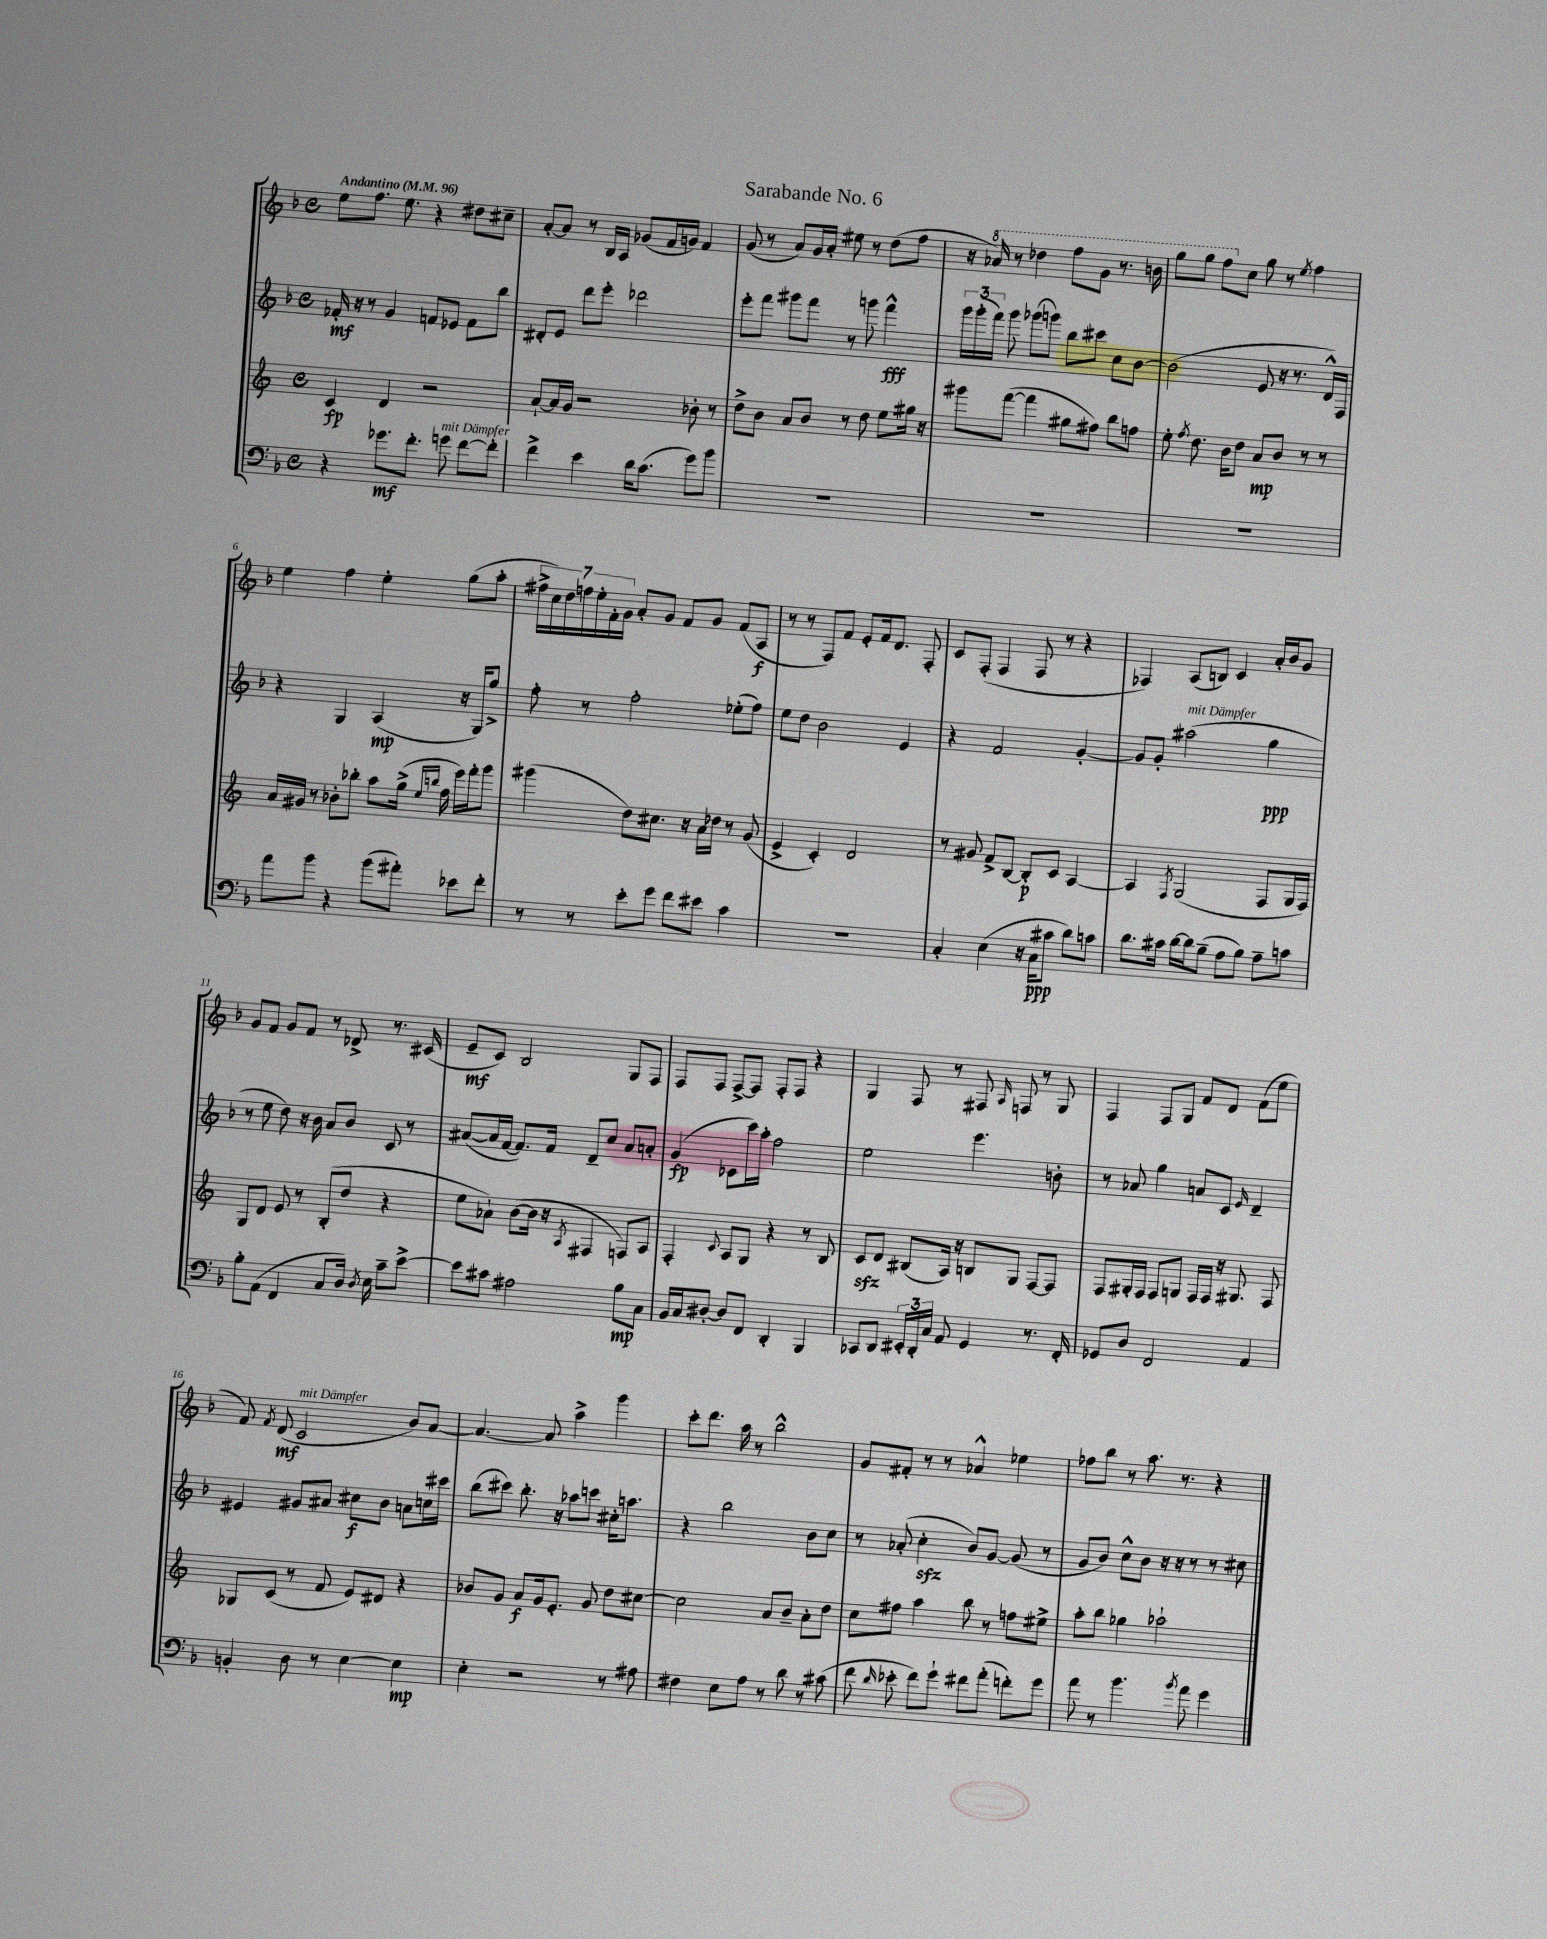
\header { title = "Sarabande No. 6" }
<<
\new StaffGroup <<
\new Staff = "s0" {
    \clef treble \key f \major \defaultTimeSignature \time 4/4 \tempo "Andantino" 4 = 96
    \autoBeamOff e''8[ f''8.] e''8. r4 dis''8[ cis''8]-- |
    a'8[~-. a'8] r8 bes16[ a16] ges'8[( f'16 g'16]) f'4 |
    g'8( r8 a'8[) g'16 a'16]-. eis''8 r8 d''8[( f''8] |
    r16 \ottava #1 aes''16) r8 des'''4 f'''8[ g''8] r8. b''16 |
    g'''8[ g'''8] f'''8[ \ottava #0 c''8] g''8 r8 \acciaccatura { e''8 } f''4 |
    e''4 f''4 e''4-. g''8[( a''8]-. |
    \tuplet 7/4 { fis''16[-> c''16) d''16 f''16 e''16-. f'16-. g'16] } a'8[-. g'8] f'8[ g'8] f'8[( a8]\f |
    r8 r8 f8[) f'8] e'8[-. f'16 d'8.] f8-. |
    c'8[ f8]-.( f4 f8 r8 r4 |
    fes4) a8[( b8]) c'4 a'16[-. bes'16 g'8] |
    g'8[ f'8] g'8[ f'8] r8 des'8-> r8. cis'16( |
    e'8[--\mf c'8]) bes2 g8[ f8] |
    f8[ f8] f8[~-> f8] f8[-. f8] r4 |
    g4 f8 r8 fis8 \grace { a16 } f8 r8 g8 |
    f4 f8[ g8] f'8[ d'8] f'8[( e''8] |
    f'8) \acciaccatura { f'8 } d'8\mf( c'2^\markup { \italic "mit Dämpfer" } bes'8[) a'8]~ |
    a'4.~ a'8 a''4-> g'''4 |
    c'''8[-. d'''8.] a''16 r8 bes''2-^ |
    g'8[ fis'8]-. r8 r8 aes'4-^ ees''4 |
    fes''8[ bes''8] r8 a''8. r8. r4 \bar "|." |
}
\new Staff = "s1" {
    \clef treble \key f \major \defaultTimeSignature \time 4/4
    \autoBeamOff fes'16-.\mf r16 r8 g'4 f'8[ ees'8] f'8[ bes''8] |
    dis'8[-. e'8] d'''8[ e'''8]-. des'''2 |
    e'''8[-. f'''8] gis'''8[ f'''8] r8 g'''8 f'''4-^\fff |
    \tuplet 3/2 { g'''16[ g'''16-.( f'''16]) } g'''8 ges'''8[( g'''8]) bes''8[ cis'''8] c''8[ bes'8]~ |
    bes'2( e'8 r16 r8. d'16[-^) f16] |
    r4 g4 a4\mp( r16 g16[) g''8]-> |
    f''8-. r8 f''2-. ees''8[-.( f''8]) |
    e''8[ d''8] bes'2 e'4 |
    r4 f'2 g'4~-. |
    g'8[ g'8]-. ais''2^\markup { \italic "mit Dämpfer" }( g''4\ppp |
    r8 e''8 d''8) r16 bes'16 a'8[ bes'8] c'8 r8 |
    ais'8[~( ais'16 f'16]~ f'8.[) f'16] d'8[-- c''8] ais'8[ a'8]-. |
    g'4\fp( ces'8[ c'''16) a''16]-. f''2 |
    e''2 e'''4. b'8-. |
    r8 aes'8 g''4 a'8[ c'8] \grace { e'16 } d'4-- |
    eis'4 gis'8[ ais'8] cis''8[\f bes'8] a'8[ c''16 cis'''16] |
    bes''8[( cis'''8]) bes''8.-. r16 aes''8[ c'''8] cis''16[-. a''8.] |
    r4 bes''2 bes'8[ c''8] |
    r8 aes'8-.( c''4-.\sfz bes'8[) g'8]~ g'8( r8 |
    g'8[ bes'8]) c''8[-^ bes'8] r16 r16 r8 r8 cis''8 \bar "|." |
}
\new Staff = "s2" {
    \clef treble \key c \major \defaultTimeSignature \time 4/4
    \autoBeamOff c'4\fp d'4 r2 |
    a'8[~-! a'16 g'16] r2 bes'8-. r8 |
    d''8[-> b'8] a'8[ b'8] r8 d''8 e''8[ gis''16] r16 |
    gis'''8[ f'''8]~( f'''4 gis''8[ fis''8]) b''8[ f''8] |
    e''8-. \acciaccatura { f''8 } d''8. b'16[ d''8] a'8[\mp b'8] r8 r8 |
    a'16[ gis'16] r8 bes'8[-. bes''8]-. a''8[ g''16]->( \grace { e''16[ b''16] } f''16 e'''16[) f'''16-. g'''8] |
    gis'''4( d''8[) cis''8.] r16 a'16[ des''16] r8 g'8( |
    e'4-> c'4-.) d'2 |
    r8 gis'8 f'8[-> b8]~ b8[-.\p c'8] a4~ |
    a4 \acciaccatura { f8 } g2( f8[ g16 f16]) |
    g8[ d'8] e'8 r8 b8[-.( d''8] r4 |
    e''8[ aes'8]-!) b'8[~( b'16] r16 \acciaccatura { a8 } fis4 f8[) a8] |
    f4-. \appoggiatura { c'8 } a8[ g8] r4 r8 b8 |
    c'8[\sfz d'8] bis8[( a16]) r16 b8[ g8] f8[~ f8] |
    f8[ gis16-. f16] f8[ g8] f16[ f16] r16 gis8. f8 |
    ges8[ c'8]( r8 f'8 e'8[) dis'8] r4 |
    bes'8[ g'8] a'8[\f g'16 e'8.]-. g'8 d''8[ cis''8]~ |
    cis''2 a'8[ b'8]-- a'8[-. d''8] |
    c''8[ fis''8] a''4 b''8 r8 f''8[ eis''8]-> |
    a''8[-. b''8] ges''4 aes''2-! \bar "|." |
}
\new Staff = "s3" {
    \clef bass \key f \major \defaultTimeSignature \time 4/4
    \autoBeamOff r4 ges'8.[\mf f'8.]-. g'8^\markup { \italic "mit Dämpfer" } f'8[~ f'8]-. |
    f'4-> e'4 d'16[ c'8.]( g'8[) bes'8] |
    R1 |
    R1 |
    R1 |
    a'8[ bes'8] r4 bes'8[( ais'8]-.) ees'8[ f'8]-. |
    r8 r8 e'8[-. g'8] f'8[ eis'8] c'4 |
    R1 |
    c4-. e4( r16 c16[\ppp cis'8] d'8[) c'8] |
    d'8.[ cis'16] d'16[~ d'16 bes8]--( a8[ bes8]) a8[-- c'8] |
    bes8[-. a,8]( f,4 c8[ d16]) \acciaccatura { d8 } e16 c'8[-- e'8]~-> |
    e'8[ cis'8] ais2 bes8[\mp c8] |
    bes,16[ c16 dis8]~-. dis8[ f,8] d,4-. bes,,4 |
    ces,8[ d,8] \tuplet 3/2 { eis,16[-. d,16-. c16] } a,8 g,4 r8. f,16-. |
    ges,8[ d8] f,2 a,4 |
    b,4-. d8 r8 e4~ e4\mp |
    e4-. r2 r8 ais8 |
    fis4 e8[ a8] r8 d'8 r8 cis'8( |
    f'8 \grace { d'16 } ees'8-. f'8[) g'8]-! fis'8[ a'8]-.( f'8[-.) g'8] |
    a'8 r8 bes'4. \acciaccatura { bes'8 } a'8 g'4 \bar "|." |
}
>>
>>
